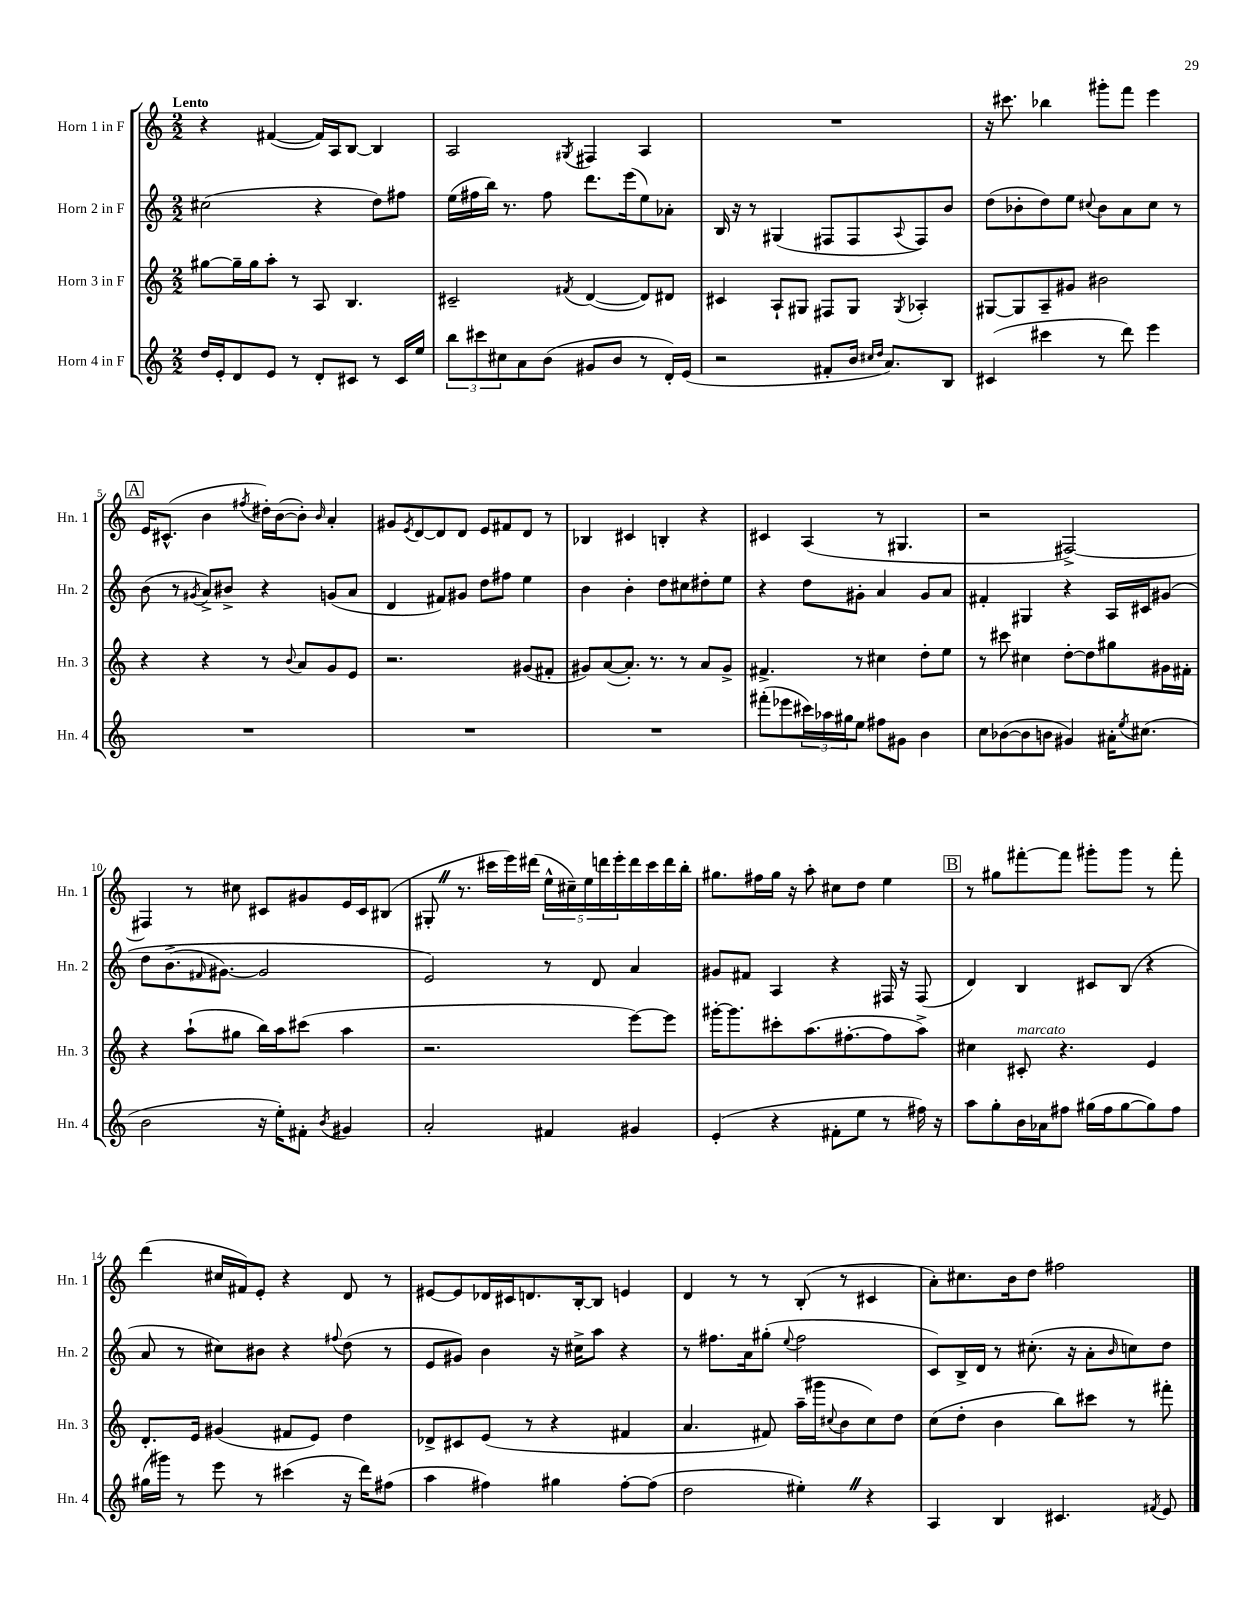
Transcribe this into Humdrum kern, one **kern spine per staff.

**kern	**kern	**kern	**kern
*staff4	*staff3	*staff2	*staff1
*clefG2	*clefG2	*clefG2	*clefG2
*k[]	*k[]	*k[]	*k[]
*M2/2	*M2/2	*M2/2	*M2/2
16dd/LL	[8gg#\L	(2cc#\	4r
16e'/J	.	.	.
8d/	16gg#~\]L	.	.
.	16gg#\J	.	.
8e/J	8aa'\J	.	([4f#/
8r	8r	.	.
8d'/L	8A/	4r	16f#/]LL)
.	.	.	16A/J
8c#/J	4.B/	.	[8B/J
8r	.	8dd\L)	4B/]
16c#/LL	.	8ff#\J	.
16ee/JJ	.	.	.
=	=	=	=
12bb\L	2c#~/	(16ee\LL	2A/
.	.	16ff#\	.
12ccc#\	.	.	.
.	.	16bb\JJ)	.
12cc#\	.	.	.
.	.	8.r	.
8a\	.	.	.
(8b\J	.	8ff#\	.
.	8qf#/	.	8qG#/
8g#/L	([4d/	8.ddd\L	4F#/
8b/J	.	.	.
.	.	(16eee\k	.
8r	8d/]L)	8ee\)	4A/
16d'/LL)	8d#/J	8a-'\J	.
(16e/JJ	.	.	.
=	=	=	=
2r	4c#/	16B/	1r
.	.	16r	.
.	.	8r	.
.	8A`/L	(4G#/	.
.	8G#/J	.	.
8f#'/L	8F#/L	8F#/L	.
16b/Jk	8G#/J	8F#/	.
16qqcc#/LL	.	.	.
16qqdd/JJ	.	.	.
8.a/L)	.	.	.
.	8qG#/	8qqA/	.
.	4A-'/	8F#/)	.
8B/J	.	8b/J	.
=	=	=	=
(4c#/	[8G#/L	(8dd\L	16r
.	.	.	8.ccc#\
.	8G#/]	8b-'\	.
4ccc#\	8A~/	8dd\)	4bb-\
.	8g#/J	8ee\J	.
.	.	8qqcc#/	.
8r	2b#\	8b-\L	8ggg#'\L
8ddd\)	.	8a\	8fff\J
4eee\	.	8cc#\J	4eee\
.	.	8r	.
=	=	=	=
1r	4r	(8b\	16e/LK
.	.	.	(8.c#^^/J
.	.	8r	.
.	.	8qg#/	.
.	4r	8a^/L)	4b\
.	.	8b#^/J	.
.	.	.	8qff#/
.	8r	4r	16dd#'\LL)
.	.	.	([16b\J
.	8qqb/	.	.
.	8a/L	.	8b'\]J)
.	.	.	16qqb/
.	8g/	(8g/L	4a'/
.	8e/J	8a/J	.
=	=	=	=
1r	2.r	4d/	8g#/L
.	.	.	8qe/
.	.	.	[8d/
.	.	8f#/L)	8d/]
.	.	8g#/J	8d/J
.	.	8dd\L	8e/L
.	.	8ff#\J	8f#/
.	(8g#/L	4ee\	8d/J
.	8f#'/J	.	8r
=	=	=	=
1r	8g#/L)	4b\	4B-/
.	([8a/	.	.
.	8.a'/]J)	4b'\	4c#/
.	8.r	.	.
.	.	8dd\L	4B'/
.	8r	8cc#\	.
.	8a/L	8dd#'\	4r
.	8g#^/J	8ee\J	.
=	=	=	=
(8fff#'\L	4.f#^/	4r	4c#/
8eee-\	.	.	.
24ccc#\L)	.	8dd\L	(4A/
24aa-\	.	.	.
24gg#\J	.	.	.
8ee\J	8r	8g#'\J	.
8ff#\L	4cc#\	4a/	8r
8g#\J	.	.	4.G#/
4b\	8dd'\L	8g#/L	.
.	8ee\J	8a/J	.
=	=	=	=
8cc\L	8r	4f#'/	2r
([8b-\	8ccc#\	.	.
8b-\]	4cc#\	4G#/	.
8b\J	.	.	.
4g#/)	[8dd'\L	4r	[2F#^/)
.	8dd\]	.	.
16a#'\LK	8gg#\	16A/LL	.
8qee/	.	.	.
(8.cc#\J	.	16c#/J	.
.	16g#\L	&(8g#/J	.
.	16f#'\JJ	.	.
=	=	=	=
2b\	4r	8dd\L	4F#/]
.	.	(8.b^\	.
.	(8aa`\L	.	8r
.	.	16qqf#/	.
.	.	[8.g#\J)	.
.	8gg#\J	.	8cc#\
16r	16bb\LL)	2g#/]	8c#/L
16ee'\LK)	16aa\J	.	.
8f#'\J	(8ccc#\J	.	8g#/
8qb/	.	.	.
4g#/	4aa\	.	16e/L
.	.	.	16c#/J
.	.	.	(8B#/J
=	=	=	=
2a'/	2.r	2e/&)	8G#'/
.	.	.	8.r
.	.	.	16ccc#\LL
.	.	.	16eee\)
.	.	.	(16ddd#\JJ
4f#/	.	8r	20ee^^\LL
.	.	.	20cc#~\)
.	.	.	20ee\
.	.	8d/	.
.	.	.	20ddd\
.	.	.	20eee'\
4g#/	[8eee\L)	4a/	16ddd\
.	.	.	16ccc#\
.	8eee\]J	.	16ddd\
.	.	.	16bb'\JJ
=	=	=	=
(4e'/	[16ggg#'\LK	8g#/L	8.gg#\L
.	8.ggg#\]	.	.
.	.	8f#/J	.
.	.	.	16ff#\L
4r	8ccc#'\	4A/	16gg#\JJ
.	.	.	16r
.	(8.aa\	.	8aa'\
8f#'\L	.	4r	8cc#\L
.	[8.ff#'\	.	.
8ee\J	.	.	8dd\J
8r	8ff#\]	16F#/	4ee\
.	.	16r	.
16ff#\)	8aa^\J)	(8F#/	.
16r	.	.	.
=	=	=	=
8aa\L	4cc#\	4d/)	8r
8gg'\	.	.	8gg#\L
16b\L	8c#'/	4B/	[8fff#'\
16a-\J	.	.	.
8ff#\J	4.r	.	8fff#\]J
(16gg#\LL	.	8c#/L	8ggg#'\L
16ff#\J	.	.	.
[8gg#\	.	(8B/J	8ggg#\J
8gg#\])	4e/	4r	8r
8ff#\J	.	.	8fff#'\
=	=	=	=
(16gg#\LL	8.d'/L	8a/	(4ddd\
16ggg#\JJ)	.	.	.
8r	.	8r	.
.	16e/Jk	.	.
8eee\	(4g#/	8cc#\L)	16cc#/LL
.	.	.	16f#/J)
8r	.	8b#\J	8e'/J
(4ccc#\	8f#/L	4r	4r
.	8e/J)	.	.
.	.	8qqff#/	.
16r	4dd\	(8dd\	8d/
16ddd\LK)	.	.	.
(8ff#\J	.	8r	8r
=	=	=	=
4aa\	8d-^/L	8e/L	[8e#/L
.	8c#/	8g#/J)	8e#/]
4ff#\)	(8e/J	4b\	16d-/L
.	.	.	16c#/J
.	8r	.	8.d/
4gg#\	4r	16r	.
.	.	16cc#^\LK	[16B'/k
.	.	8aa\J	8B/]J
[8ff#'\L	4f#/	4r	4e/
(8ff#\]J	.	.	.
=	=	=	=
2dd\	4.a/	8r	4d/
.	.	8.ff#\L	.
.	.	.	8r
.	.	16a\k	.
.	8f#/)	(8gg#'\J	8r
.	.	8qqee/	.
4ee#'\)	(16aa~\LL	2ff#\	(8B'/
.	16ggg#\J	.	.
.	8qqcc#/	.	.
.	8b\	.	8r
4r	8cc#\)	.	4c#/
.	8dd\J	.	.
=	=	=	=
4A/	(8cc\L	8c/L)	8a'\L)
.	8dd'\J	16B^/L	8.cc#\
.	.	16d/JJ	.
4B/	4b\	8r	.
.	.	.	16b\k
.	.	(8.cc#'\	8dd\J
4.c#/	8bb\L)	.	2ff#\
.	.	16r	.
.	8ccc#\J	8a'\L	.
.	.	16qqb/	.
.	8r	8cc\)	.
8qf#/	.	.	.
8e/	8fff#'\	8dd\J	.
==	==	==	==
*-	*-	*-	*-
